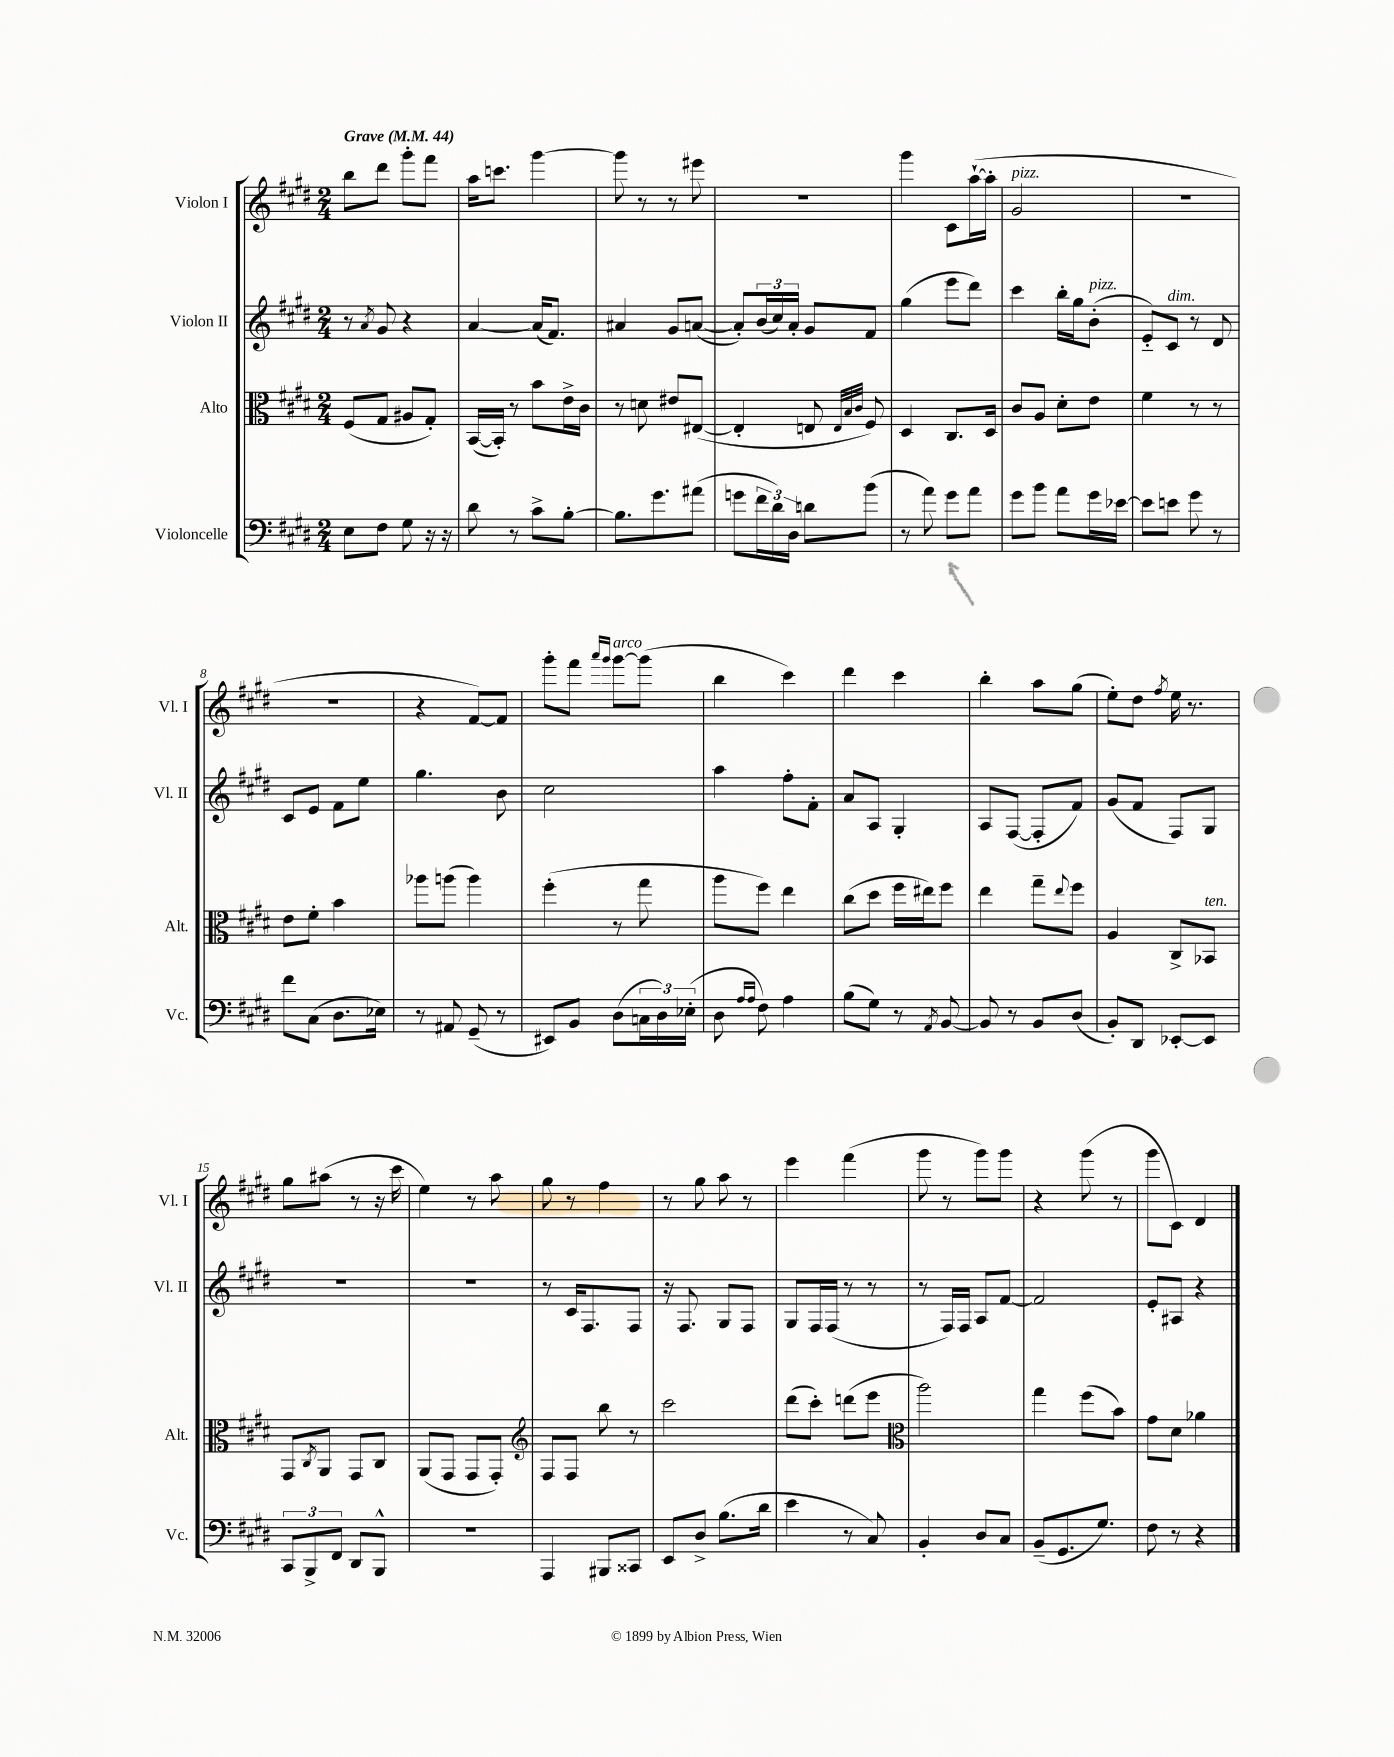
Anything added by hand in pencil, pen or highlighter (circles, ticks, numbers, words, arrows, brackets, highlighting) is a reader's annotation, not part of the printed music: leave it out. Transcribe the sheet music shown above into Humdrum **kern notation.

**kern	**kern	**kern	**kern
*part4	*part3	*part2	*part1
*staff4	*staff3	*staff2	*staff1
*I"Violoncelle	*I"Alto	*I"Violon II	*I"Violon I
*I'Vc.	*I'Alt.	*I'Vl. II	*I'Vl. I
*clefF4	*clefC3	*clefG2	*clefG2
*k[f#c#g#d#]	*k[f#c#g#d#]	*k[f#c#g#d#]	*k[f#c#g#d#]
*M2/4	*M2/4	*M2/4	*M2/4
*MM44	*MM44	*MM44	*MM44
=1	=1	=1	=1
!	!	!	!LO:TX:a:B:t=Grave
8E\L	(8F#/L	8r	8bb\L
.	.	8qa/	.
8F#\J	8G#/J	8g#/	8ddd#\J
8G#\	8A#X/L	4r	8ggg#'\L
16r	8G#'/J)	.	8fff#\J
16r	.	.	.
=2	=2	=2	=2
8d#\	([16BB/LL	[4a/	16aa\KL
.	16BB'/JJ])	.	8.cccn\J
8r	8r	.	.
8c#^\L	8b\L	(16a/KL]	[4ggg#\
.	.	8.f#/J)	.
[8B'\J	16e^\L	.	.
.	16c#\JJ	.	.
=3	=3	=3	=3
8.B\L]	8r	4a#X/	8ggg#\]
.	8dn\	.	8r
8.g#\	.	.	.
.	8e#X/L	8g#/L	8r
(8a#X\J	([8E#X/J	([8an/J	8eee#X\
=4	=4	=4	=4
8gn\L	4E#'/]	8a'/L])	2r
24f#\L	.	(24b/L	.
24d#\)	.	24cc#/)	.
24D#\JJ	.	24a'/JJ	.
8dn\L	8En/	8g#/L	.
.	32qqE/LLL	.	.
.	32qqB/	.	.
.	32qqc#/JJJ	.	.
(8b\J	8F#/)	8f#/J	.
=5	=5	=5	=5
8r	4D#/	(4gg#\	4ggg#\
8a\)	.	.	.
8g#\L	8.C#/L	8eee\L	8c#\L
8a\J	.	8ddd#\J)	([16aa`\L
.	16D#/Jk	.	16aa'\JJ]
=6	=6	=6	=6
!	!	!	!LO:TX:a:i:t=pizz.
8g#\L	8c#/L	4ccc#\	2g#/
8b\J	8A/J	.	.
8a\L	8d#'\L	16bb'\LL	.
.	.	16gg#\J	.
!	!	!LO:TX:a:i:t=pizz.	!
16g#\L	8e\J	(8b'\J	.
[16e-X\JJ	.	.	.
=7	=7	=7	=7
8e-\L]	4f#\	8e/L)	2r
!	!	!LO:TX:a:i:t=dim.	!
8en\J	.	8c#/J	.
8g#\	8r	8r	.
8r	8r	8d#/	.
!!LO:LB:g=z
=8	=8	=8	=8
8f#\L	8e\L	8c#/L	2r
(8C#\J	8f#'\J	8e/J	.
8.D#\L	4b\	8f#\L	.
.	.	8ee\J	.
16E-X\Jk)	.	.	.
=9	=9	=9	=9
8r	8aa-X\L	4.gg#\	4r
8AA#X/	(8aan\J	.	.
(8GG#~/	4aa\)	.	[8f#/L)
8r	.	8b\	8f#/J]
=10	=10	=10	=10
8EE#X/L)	(4ff#'\	2cc#\	8ggg#'\L
8BB/J	.	.	8fff#\J
.	.	.	16qqaaa/LL
.	.	.	16qqggg#/JJ
!	!	!	!LO:TX:a:i:t=arco
(8D#\L	8r	.	[8ggg#\L
24Cn\L	8gg#\	.	(8ggg#\J]
24D#\)	.	.	.
(24E-X'\JJ	.	.	.
=11	=11	=11	=11
8D#\	8aa\L	4aa\	4bb\
16qqA/LL	.	.	.
16qqA/JJ	.	.	.
8F#\)	8ff#\J)	.	.
4A\	4ee\	8ff#'\L	4ccc#\)
.	.	8f#'\J	.
=12	=12	=12	=12
(8B\L	(8cc#\L	8a/L	4ddd#\
8G#\J)	8dd#\J	8A/J	.
8r	16ff#\LL	4G#'/	4ccc#\
.	16ee#X\J)	.	.
8qAA/	.	.	.
[8BB/	8ff#\J	.	.
=13	=13	=13	=13
8BB/]	4ee\	8A/L	4bb'\
8r	.	([8F#/J	.
8BB/L	8gg#~\L	8F#'/L]	8aa\L
.	8qqee/	.	.
(8D#/J	8ff#\J	8f#/J)	(8gg#\J
=14	=14	=14	=14
8BB'/L)	4A/	(8g#/L	8ee'\L)
8DD#/J	.	8f#/J	8dd#\J
.	.	.	8qff#/
[8EE-X'/L	8C#^/L	8F#/L)	16ee\
.	.	.	8.r
!	!LO:TX:a:i:t=ten.	!	!
8EE-/J]	8BB-X/J	8G#/J	.
!!LO:LB:g=z
=15	=15	=15	=15
12CC#/L	8GG#/L	2r	8gg#\L
12BBB^/	.	.	.
.	8qC#/	.	.
.	8AA/J	.	(8aa#X\J
12FF#/J	.	.	.
8DD#/L	8GG#/L	.	8r
8BBB^^/J	8C#/J	.	16r
.	.	.	16ccc#\
=16	=16	=16	=16
2r	(8AA/L	2r	4ee\)
.	8GG#/J	.	.
.	8GG#/L	.	8r
.	8GG#'/J)	.	8aa\
=17	=17	=17	=17
*	*clefG2	*	*
4AAA/	8F#/L	8r	8gg#\
.	8F#/J	16c#/KL	8r
.	.	8.F#/	.
8BBB#X/L	8bb\	.	4ff#\
8CC##X/J	8r	8F#/J	.
=18	=18	=18	=18
8EE/L	2ccc#\	16r	8r
.	.	8.F#/	.
8D#^/J	.	.	8gg#\
(8.B\L	.	8G#/L	8aa\
.	.	8F#/J	8r
16d#\Jk	.	.	.
=19	=19	=19	=19
4e\	(8ddd#\L	8G#/L	4eee\
.	8ccc#'\J)	16F#/L	.
.	.	(16F#/JJ	.
8r	(8dddn\L	8r	(4fff#\
8C#/)	8eee\J	8r	.
=20	=20	=20	=20
*	*clefC3	*	*
4BB'/	2aa\)	8r	8ggg#\
.	.	16F#/LL)	8r
.	.	16F#/JJ	.
8D#/L	.	8A/L	8ggg#\L)
8C#/J	.	[8f#/J	8ggg#\J
=21	=21	=21	=21
(8BB~/L	4gg#\	2f#/]	4r
8.GG#/	.	.	.
.	(8ff#\L	.	(8ggg#\
8.G#/J)	.	.	.
.	8b\J)	.	8r
=22	=22	=22	=22
8F#\	8g#\L	8e'/L	8ggg#\L
8r	8d#\J	8A#X/J	8c#\J)
4r	4a-X\	4r	4d#/
==	==	==	==
*-	*-	*-	*-
